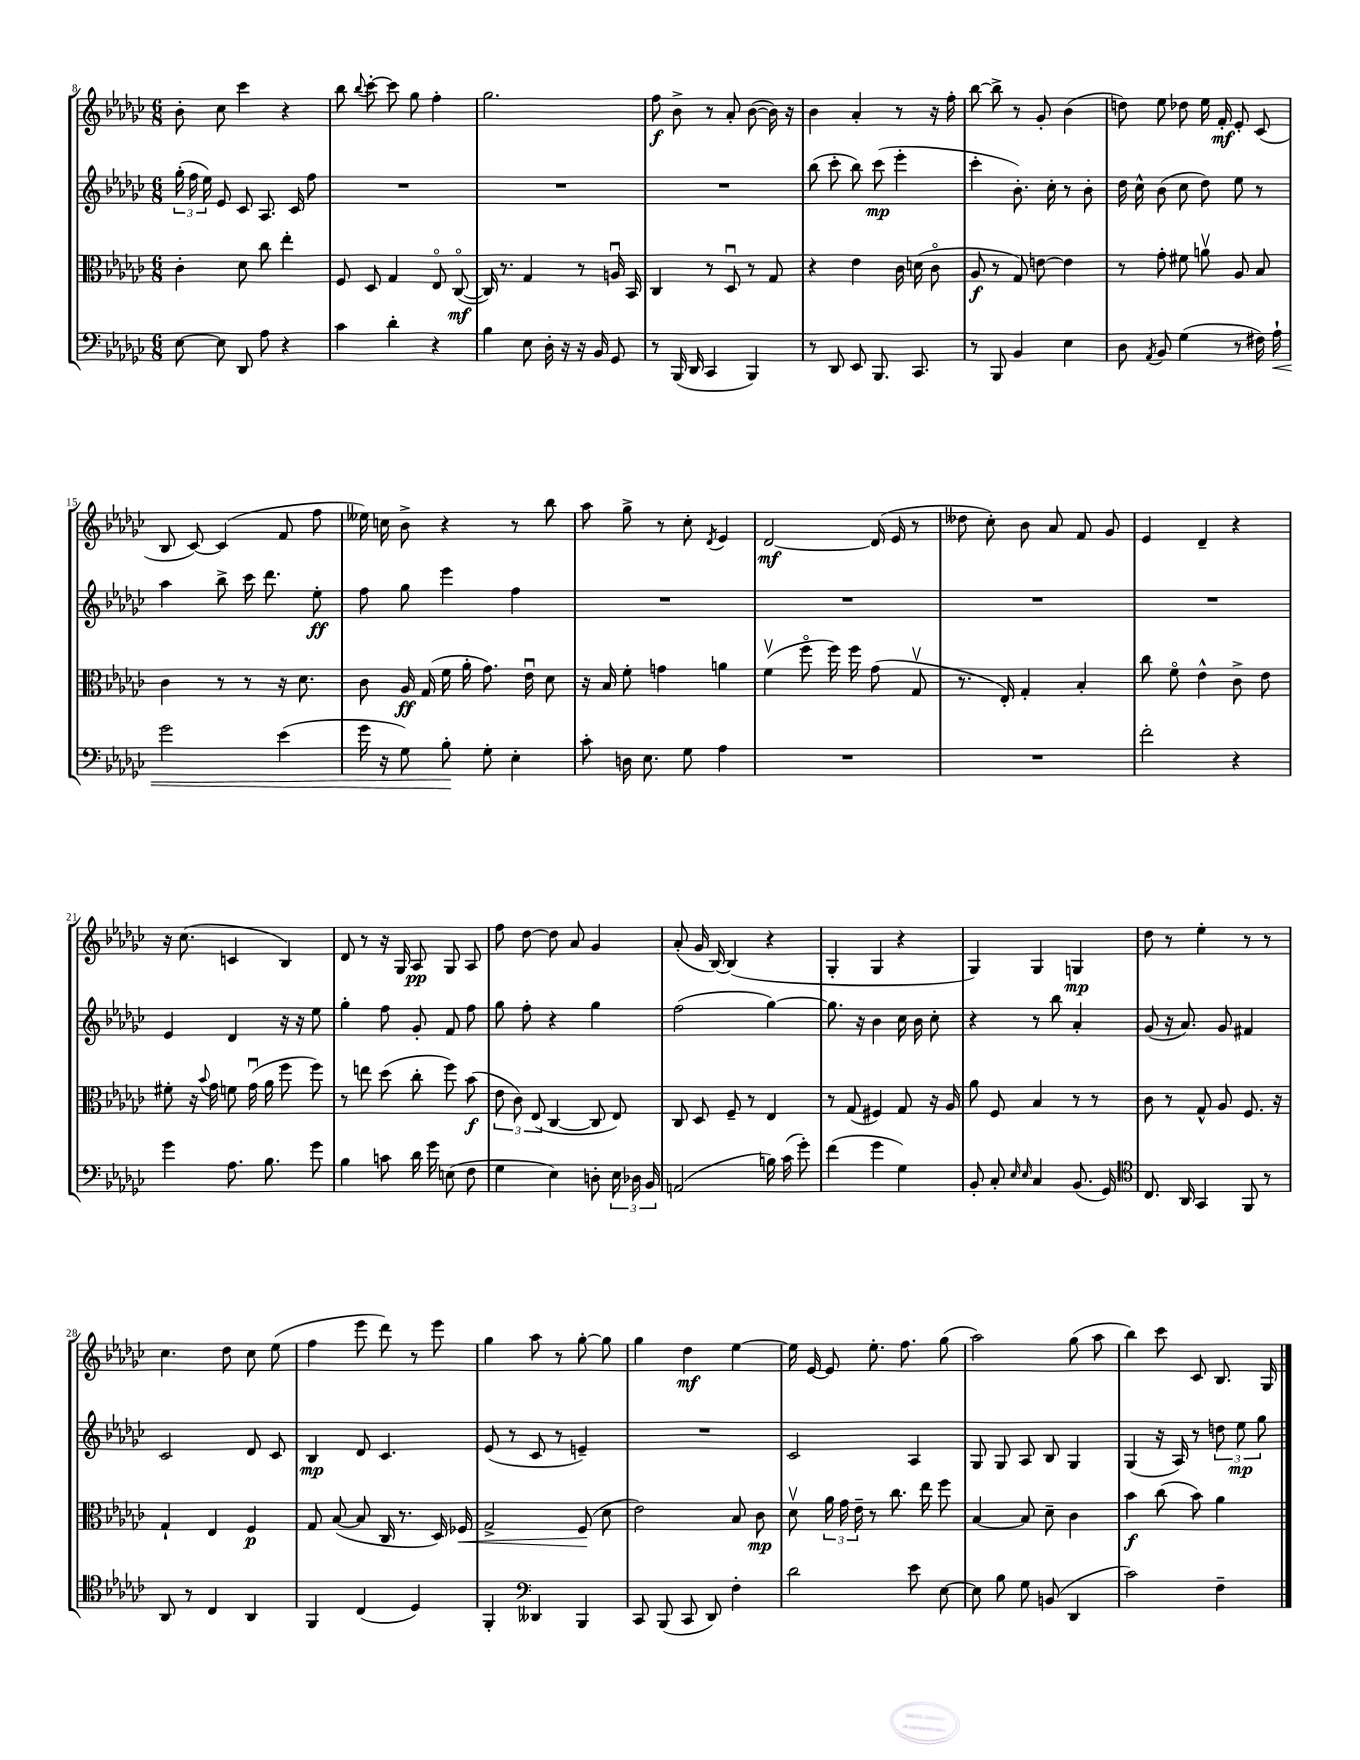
<<
\new StaffGroup <<
\new Staff = "s0" {
    \clef treble \key ges \major \numericTimeSignature \time 6/8
    \autoBeamOff bes'8-. ces''8 ces'''4 r4 |
    bes''8 \appoggiatura { bes''8 } ces'''8~-. ces'''8 ges''8 f''4-. |
    ges''2. |
    f''8\f bes'8-> r8 aes'8-. bes'8~( bes'16) r16 |
    bes'4 aes'4-. r8 r16 f''16-. |
    bes''8~ bes''8-> r8 ges'8-. bes'4( |
    d''8) ees''8 des''8 ees''16 f'16-.\mf ees'8-. ces'8( |
    bes8 ces'8~) ces'4( f'8 f''8 |
    eeses''16) c''16 bes'8-> r4 r8 bes''8 |
    aes''8 ges''8-> r8 ces''8-. \acciaccatura { des'8 } ees'4 |
    des'2~\mf des'16( ees'16 r8 |
    deses''8 ces''8-.) bes'8 aes'8 f'8 ges'8 |
    ees'4 des'4-- r4 |
    r16 ces''8.( c'4 bes4) |
    des'8 r8 r16 ges16 aes8\pp ges8 aes8 |
    f''8 des''8~ des''8 aes'8 ges'4 |
    aes'8-.( ges'16 bes16~) bes4( r4 |
    ges4-. ges4 r4 |
    ges4) ges4 g4\mp |
    des''8 r8 ees''4-. r8 r8 |
    ces''4. des''8 ces''8 ees''8( |
    f''4 ees'''8 des'''8) r8 ees'''8 |
    ges''4 aes''8 r8 ges''8~-. ges''8 |
    ges''4 des''4\mf ees''4~ |
    ees''16 ees'16~ ees'8 ees''8.-. f''8. ges''8( |
    aes''2) ges''8( aes''8 |
    bes''4) ces'''8 ces'8 bes8. ges16 \bar "|." |
}
\new Staff = "s1" {
    \clef treble \key ges \major \numericTimeSignature \time 6/8
    \autoBeamOff \tuplet 3/2 { ges''16-.( f''16 ees''16) } ees'8 ces'8 aes8. ces'16 f''8 |
    R2. |
    R2. |
    R2. |
    bes''8( ces'''8-. bes''8) ces'''8\mp( ees'''4-. |
    ces'''4-. bes'8.-.) ces''16-. r8 bes'8-. |
    des''16 ces''16-^ bes'8( ces''8 des''8) ees''8 r8 |
    aes''4 bes''8-> ces'''16 des'''8. ees''8-.\ff |
    f''8 ges''8 ees'''4 f''4 |
    R2. |
    R2. |
    R2. |
    R2. |
    ees'4 des'4 r16 r16 ees''8 |
    ges''4-. f''8 ges'8-. f'8 f''8 |
    ges''8 f''8-. r4 ges''4 |
    f''2( ges''4~) |
    ges''8. r16 bes'4 ces''16 bes'16 ces''8-. |
    r4 r8 bes''8 aes'4-. |
    ges'8( r16 aes'8.) ges'8 fis'4 |
    ces'2 des'8 ces'8 |
    bes4\mp des'8 ces'4. |
    ees'8( r8 ces'8 r8 e'4--) |
    R2. |
    ces'2 aes4 |
    ges8 ges8 aes8 bes8 ges4 |
    ges4( r16 aes16) r8 \tuplet 3/2 { d''8 ees''8\mp ges''8 } \bar "|." |
}
\new Staff = "s2" {
    \clef alto \key ges \major \numericTimeSignature \time 6/8
    \autoBeamOff ces'4-. des'8 ces''8 ees''4-. |
    f8 des8 ges4 ees8\flageolet ces8~\flageolet\mf( |
    ces16) r8. ges4 r8 a16\downbow bes,16 |
    ces4 r8 des8\downbow r8 ges8 |
    r4 ees'4 ces'16 d'16( ces'8\flageolet |
    aes8\f r8 ges8) e'8~ e'4 |
    r8 ges'8-. fis'8 a'8\upbow aes8 bes8 |
    ces'4 r8 r8 r16 des'8. |
    ces'8 aes16\ff ges16( f'16 aes'16-. ges'8.) ees'16\downbow des'8 |
    r16 bes16 f'8-. g'4 a'4 |
    f'4\upbow( f''8\flageolet f''16) f''16 ges'8( ges8\upbow |
    r8. ees16-.) ges4-. bes4-. |
    ces''8 f'8\flageolet ees'4-^ ces'8-> ees'8 |
    fis'8-. r16 \appoggiatura { bes'8 } ges'16 f'8 ges'16\downbow( aes'16 f''8 f''8) |
    r8 e''8 des''8( ces''8-. f''8) bes'8\f( |
    \tuplet 3/2 { ees'8 ces'8) ees8( } ces4~ ces8 ees8) |
    ces8 des8 f8-- r8 ees4 |
    r8 ges8( fis4) ges8 r16 aes16 |
    aes'8 f8 bes4 r8 r8 |
    ces'8 r8 ges8-^ aes8 f8. r16 |
    ges4-! ees4 f4\p |
    ges8 bes8~( bes8 ces16 r8. des16) fes16\< |
    ges2-> f8\!( des'8 |
    ees'2) bes8 ces'8\mp |
    des'8\upbow \tuplet 3/2 { aes'16 ges'16 ees'16-- } r8 ces''8. ees''16 f''8 |
    bes4~ bes8 des'8-- ces'4 |
    bes'4\f ces''8( bes'8) aes'4 \bar "|." |
}
\new Staff = "s3" {
    \clef bass \key ges \major \numericTimeSignature \time 6/8
    \autoBeamOff ees8~ ees8 des,8 aes8 r4 |
    ces'4 des'4-. r4 |
    bes4 ees8 des16-. r16 r16 bes,16 ges,8 |
    r8 bes,,16( des,16 ces,4 bes,,4) |
    r8 des,8 ees,8 bes,,8. ces,8. |
    r8 bes,,8 bes,4 ees4 |
    des8 \acciaccatura { aes,8 } bes,8 ges4( r8 fis16) aes16-!\< |
    ges'2 ees'4( |
    ges'16 r16 ges8) bes8-.\! ges8-. ees4-. |
    ces'8-. d16 ees8. ges8 aes4 |
    R2. |
    R2. |
    f'2-. r4 |
    ges'4 aes8. bes8. ges'8 |
    bes4 c'8 des'16 ges'16 e8( f8 |
    ges4 ees4) d8-. \tuplet 3/2 { ees16 des16 bes,16 } |
    a,2( b16) ces'16( ges'8-.) |
    f'4( ges'4 ges4) |
    bes,8-. ces8-. \grace { ees16 ees16 } ces4 bes,8.( ges,16) |
    \clef tenor ces8. aes,16 ges,4 f,8 r8 |
    aes,8 r8 ces4 aes,4 |
    f,4 ces4( des4) |
    f,4-. \clef bass deses,4 bes,,4 |
    ces,8 bes,,8( ces,8 des,8) f4-. |
    des'2 ees'8 ees8~ |
    ees8 bes8 ges8 b,8( des,4 |
    ces'2) f4-- \bar "|." |
}
>>
>>
\layout { \context { \Score currentBarNumber = #8 } }
